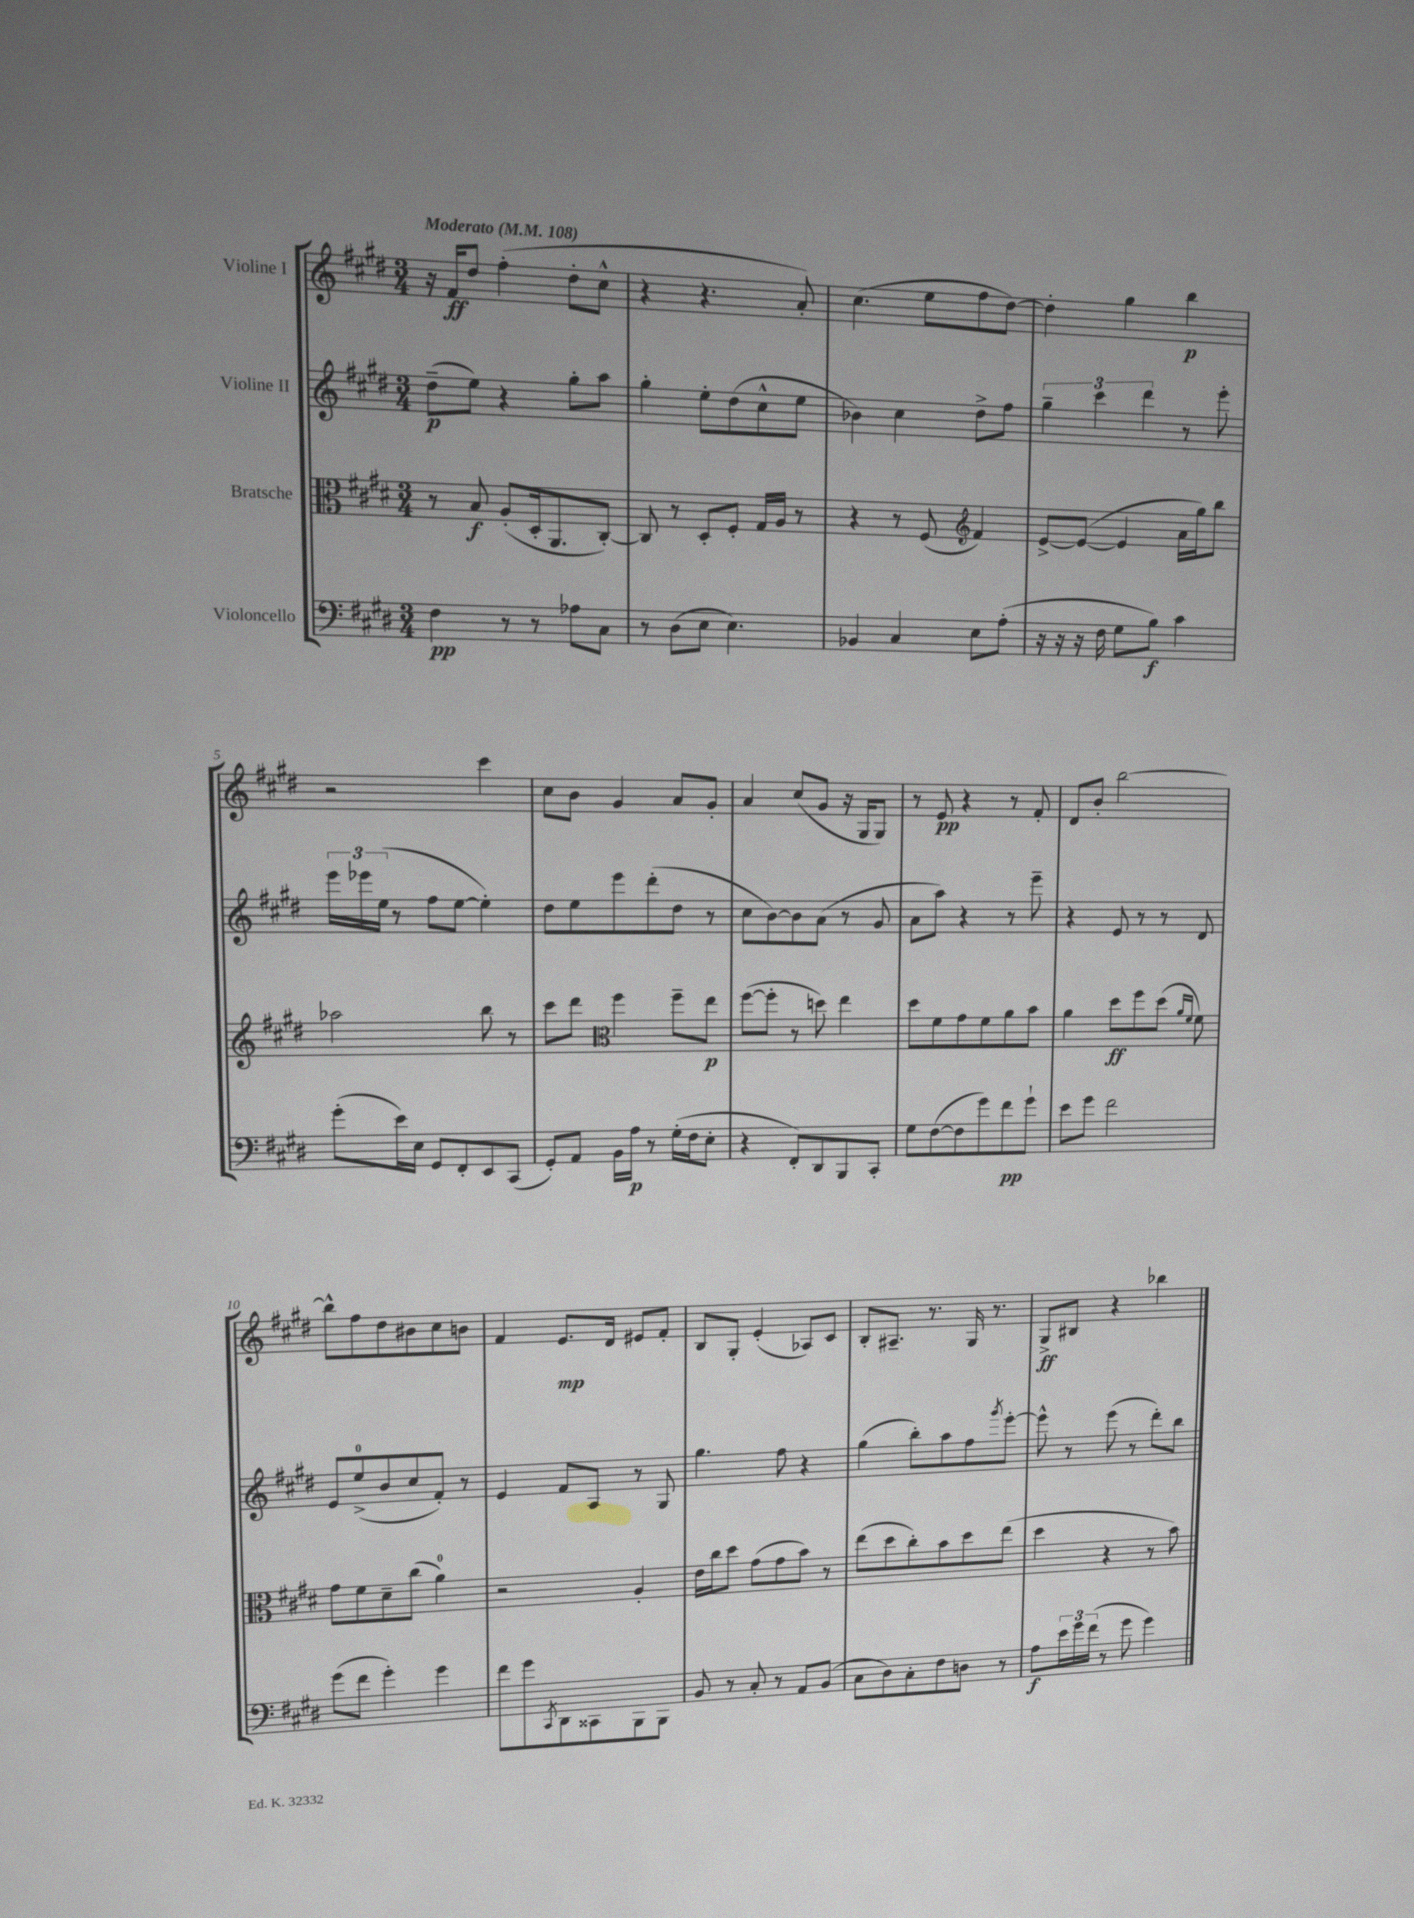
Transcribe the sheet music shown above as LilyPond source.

<<
\new StaffGroup <<
\new Staff = "s0" \with { instrumentName = "Violine I" } {
    \clef treble \key e \major \numericTimeSignature \time 3/4 \tempo "Moderato" 4 = 108
    r16 fis'16\ff dis''8 fis''4-.( dis''8-. cis''8-^ |
    r4 r4. a'8-.) |
    cis''4.( e''8 fis''8 dis''8~) |
    dis''4-. gis''4 b''4\p |
    r2 cis'''4 |
    cis''8 b'8 gis'4 a'8 gis'8-. |
    a'4 cis''8( gis'8 r16 gis16 gis8) |
    r8 e'8\pp r4 r8 fis'8-. |
    dis'8 b'8-. b''2~ |
    b''8-^ fis''8 dis''8 bis'8 cis''8 b'8 |
    fis'4 e'8.\mp dis'16 eis'8 fis'8-. |
    b8 gis8-. e'4-.( aes8) cis'8 |
    b8-. ais8.-- r8. gis16 r8. |
    gis8->\ff bis8 r4 bes''4 \bar "|." |
}
\new Staff = "s1" \with { instrumentName = "Violine II" } {
    \clef treble \key e \major \numericTimeSignature \time 3/4
    dis''8--\p( e''8) r4 gis''8-. a''8 |
    gis''4-. e''8-. dis''8( cis''8-^ e''8 |
    bes'4) cis''4 dis''8-> fis''8 |
    \tuplet 3/2 { gis''4-- cis'''4 dis'''4 } r8 e'''8-. |
    \tuplet 3/2 { e'''16 ees'''16 e''16( } r8 fis''8 e''8~ e''4-.) |
    dis''8 e''8 e'''8 dis'''8-.( dis''8 r8 |
    cis''8 b'8~) b'8 a'8( r8 gis'8 |
    a'8 a''8) r4 r8 e'''8-- |
    r4 e'8 r8 r8 dis'8 |
    e'8 e''8-0->( b'8 cis''8 fis'8-.) r8 |
    e'4 fis'8 a8 r8 gis8 |
    gis''4. fis''8 r4 |
    gis''4( b''8-.) a''8 fis''8 \acciaccatura { gis'''8 } e'''8~-. |
    e'''8-^ r8 e'''8( r8 dis'''8-.) b''8 \bar "|." |
}
\new Staff = "s2" \with { instrumentName = "Bratsche" } {
    \clef alto \key e \major \numericTimeSignature \time 3/4
    r8 b8\f a8-.( dis16-. a,8. cis8~-.) |
    cis8 r8 dis8-. fis8-. gis16 a16 r8 |
    r4 r8 fis8( \clef treble fis'4) |
    e'8~-> e'8~( e'4 a'16 gis''16) b''8 |
    aes''2 b''8 r8 |
    cis'''8 dis'''8 \clef alto fis''4 fis''8-- e''8\p |
    fis''8~( fis''8-. r8 d''8) e''4 |
    dis''8 fis'8 gis'8 fis'8 a'8 b'8 |
    a'4 dis''8\ff fis''8 dis''8( \grace { a'16 fis'16 } fis'8) |
    gis'8 fis'8 dis'8-- cis''8( a'4-0) |
    r2 a4-. |
    e'16 cis''16 dis''8 gis'8( gis'8 b'8) r8 |
    e''8( dis''8 cis''8-.) b'8 dis''8 e''8( |
    dis''4 r4 r8 b'8) \bar "|." |
}
\new Staff = "s3" \with { instrumentName = "Violoncello" } {
    \clef bass \key e \major \numericTimeSignature \time 3/4
    fis4\pp r8 r8 aes8 cis8 |
    r8 dis8( e8 e4.) |
    bes,4 cis4 e8 a8-.( |
    r16 r16 r16 fis16 gis8 b8\f) cis'4 |
    gis'8-.( e'16) e16 gis,8 fis,8-. e,8 cis,8( |
    gis,8-.) a,8 b,16 a16\p r8 gis16-.( fis16 e8-. |
    r4 fis,8-.) dis,8 b,,8 cis,8-. |
    gis8 fis8~( fis8 gis'8) fis'8\pp gis'8-! |
    e'8 gis'8 fis'2 |
    gis'8( fis'8 gis'4-.) gis'4 |
    fis'8 gis'8 \acciaccatura { cis,8 } dis,8 cisis,8 b,,8 b,,8 |
    b,8 r8 cis8-. r8 a,8 b,8( |
    cis8 dis8) cis8-. fis8 d8 r8 |
    a8\f \tuplet 3/2 { e'16 gis'16 fis'16( } r8 gis'8 gis'4) \bar "|." |
}
>>
>>
